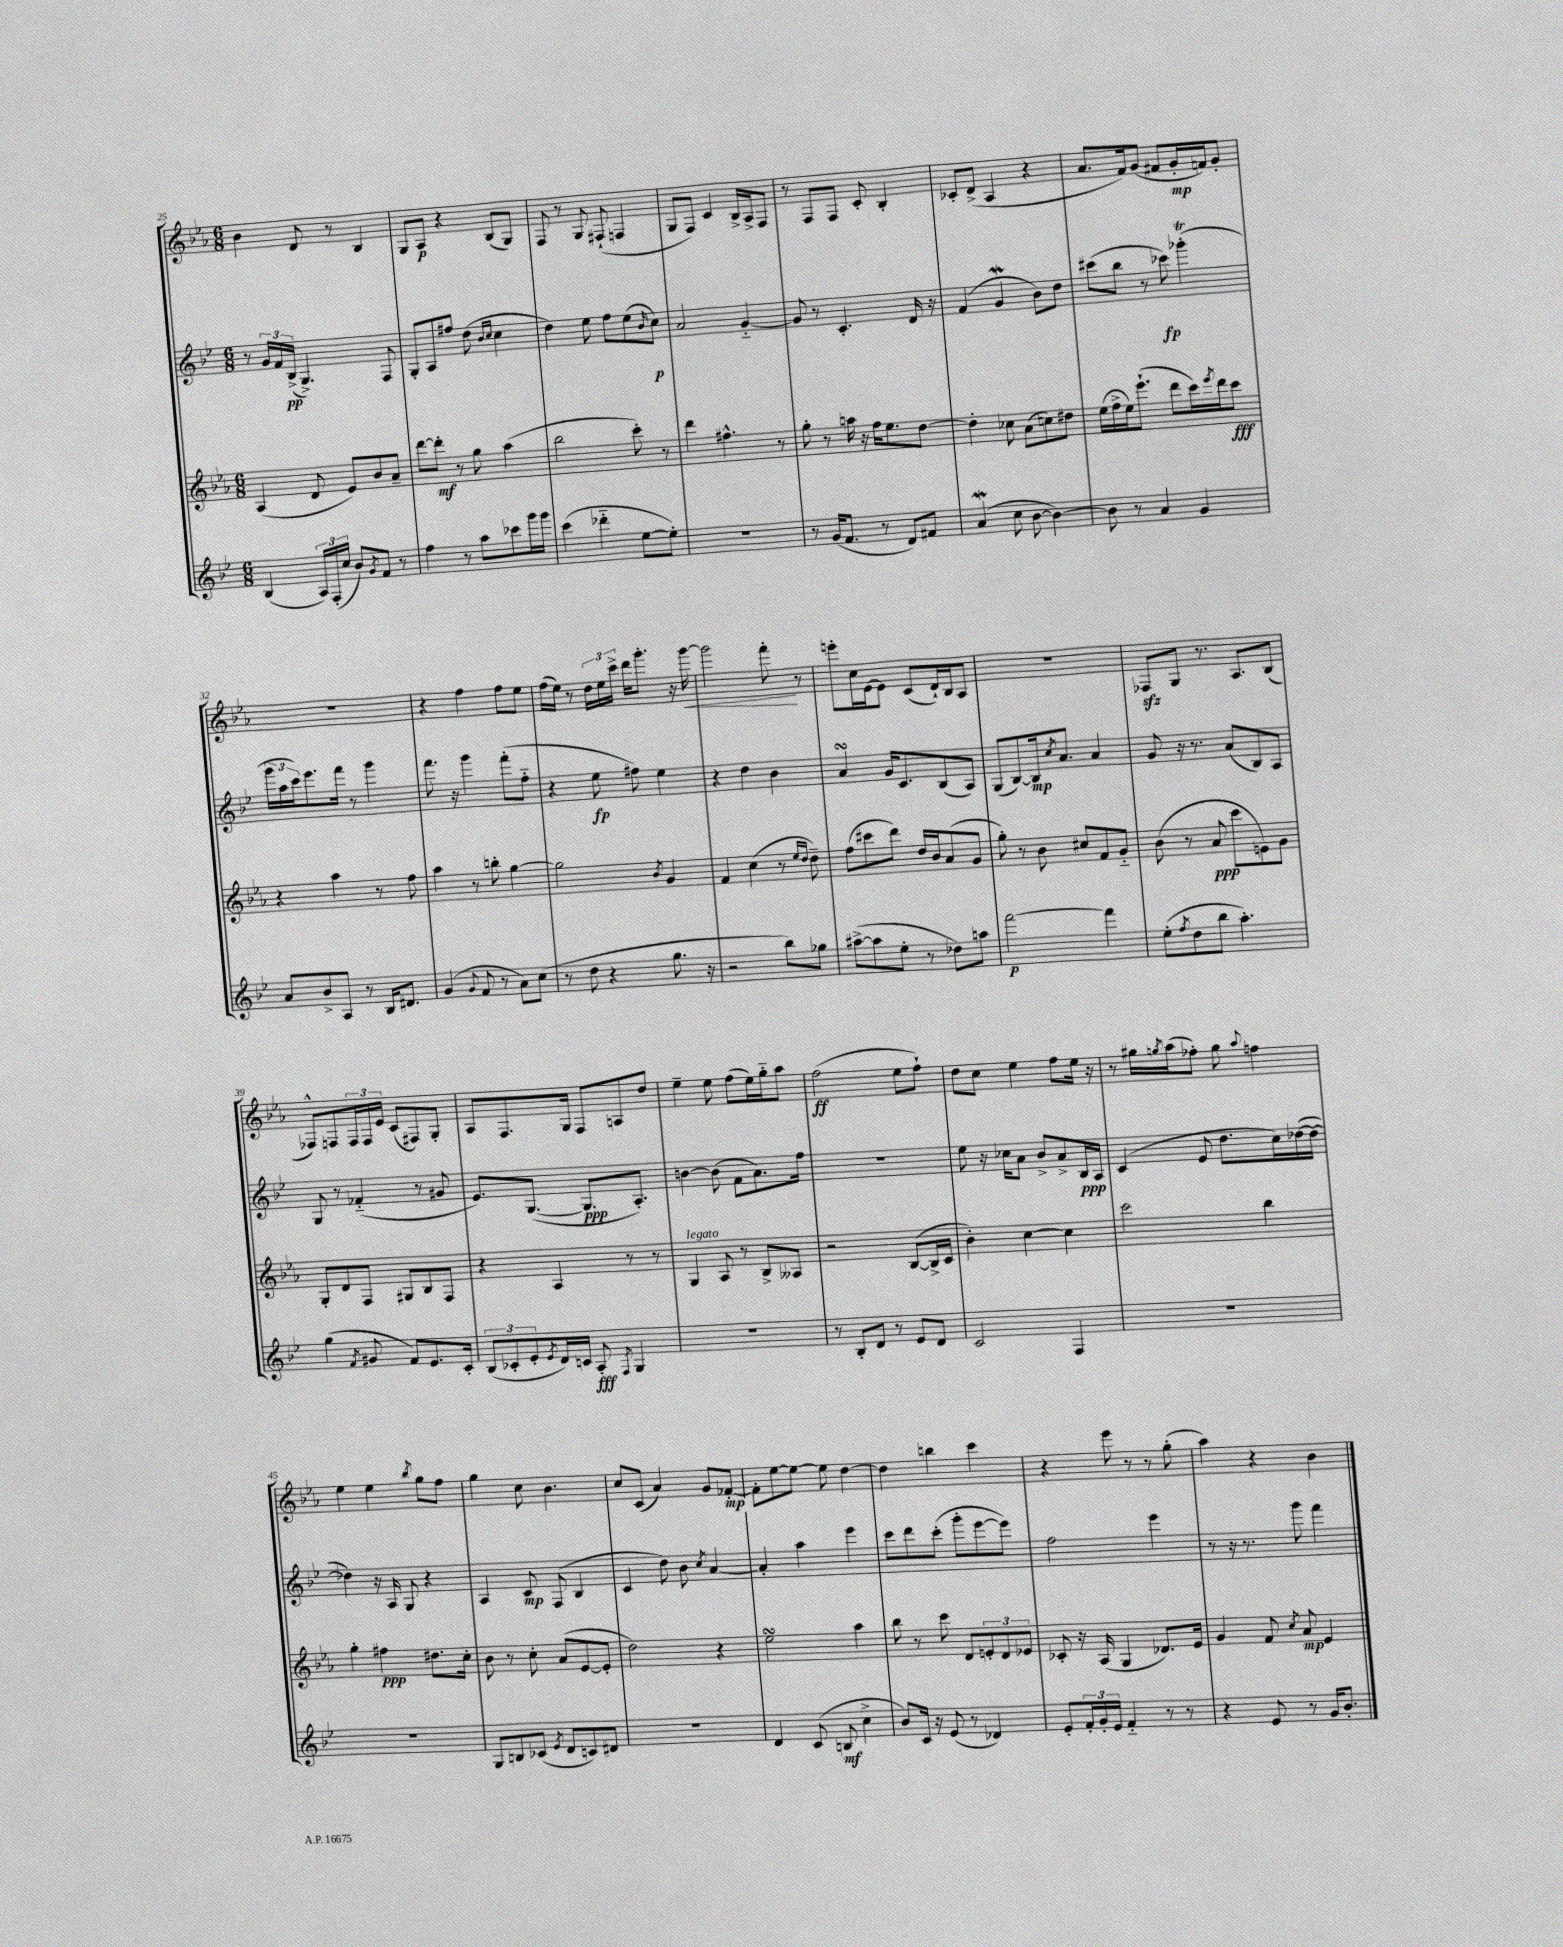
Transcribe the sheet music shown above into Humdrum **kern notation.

**kern	**kern	**kern	**kern
*staff4	*staff3	*staff2	*staff1
*clefG2	*clefG2	*clefG2	*clefG2
*k[b-e-]	*k[b-e-a-]	*k[b-e-]	*k[b-e-a-]
*M6/8	*M6/8	*M6/8	*M6/8
(4B-/	(4A-/	8r	4b-\
.	.	24g/LL	.
.	.	24f/	.
.	.	(24B-^/JJ	.
24A/LL)	8d/	4.G^/)	8d/
(24F'/	.	.	.
24cc/JJ	.	.	.
8b-/L)	8e-/L)	.	8r
8qg/	.	.	.
8f/J	8b-/	.	4B-/
8r	8a-~/J	8F/	.
=	=	=	=
4ff\	[8ddd\L	8G'/L	8G/L
.	8ddd'\]J	8A/	8A-/J
8r	8r	8ff#/J	4r
8aa\L	8gg\	(8dd\	.
.	.	16qqb-/LL	.
.	.	16qqcc/JJ	.
8ccc-\	(4aa-\	4cc\	(8B-/L
16ggg\L	.	.	8G/J)
16ggg\JJ	.	.	.
=	=	=	=
(4ccc\	2bb-\	4dd\)	8F/
.	.	.	8r
4ddd-'~\	.	8ee-\	8G/
.	.	8ff\L	(8F#`/
[8ee-\L	8ccc'\)	(8ee-\	4F/
.	.	16qqb-/	.
8ee-'\]J)	8r	8cc\J)	.
=	=	=	=
2.r	4ddd\	2a/	8G/L
.	.	.	8F/J)
.	4.ff#^^\	.	4c/
.	.	[4g'~/	16B-^/LL
.	.	.	16A-^/J
.	8r	.	8F/J
=	=	=	=
8r	8gg'\	8g/]	8r
(16g/LK	8r	8r	8F/L
8.f/J	.	.	.
.	16aa\	4.c'/	8F/J
.	16r	.	.
8r	16ff\LK	.	8c'/
.	8.ee-\	.	.
8d/L)	.	.	4B-'/
8f#/J	[8dd\J	16d/	.
.	.	16r	.
=	=	=	=
(4a/	4dd'\]	(4f/	8c-'/L
.	.	.	(8d^/J
8cc\	8cc-\	4g/	4A-/
[8b-\	(8a-\L	.	.
4b-\_)	8cc\)	8b-\L)	4r
.	8dd#\J	8dd\J	.
=	=	=	=
8b-\]	(16ee-\LL	(8ccc#\L	8.a-/L
.	16ff^\	.	.
8r	16ee-\J)	8bb-\J	.
.	(8.eee-`\J	.	16f/k)
4a/	.	8r	(8g/J
.	8ddd\L	8ccc-\)	8f#/L
4g/	16ccc\L)	(4ggg-'\	16g'/L
.	8qeee-/	.	.
.	16ddd\J	.	16f/J)
.	8ccc\J	.	8g'/J
=	=	=	=
8a/L	4r	24ggg\LL	2.r
.	.	24aa\	.
.	.	24ccc\J)	.
8b-^/	.	8.eee-\	.
8A/J	4aa-\	.	.
.	.	16fff\Jk	.
8r	.	8r	.
16B-/LK	8r	4ggg\	.
8.d#/J	.	.	.
.	8ff\	.	.
=	=	=	=
(4g/	4aa-\	8.fff\	4r
.	.	16r	.
8qqg/	.	.	.
8f/	8r	4ggg\	4ff\
8r	8bb'\	.	.
8a\L)	[4gg\	(8fff'\L	8ff\L
(8cc\J	.	8ff'~\J	8ee-\J
=	=	=	=
8r	2gg\]	4r	(16ff\LL
.	.	.	16ee-\JJ)
8dd\	.	.	8r
4r	.	8ee-\	24dd\LL
.	.	.	24ee-\
.	.	.	24ccc^\JJ
.	.	8ff#\)	16ddd\LK
.	.	.	8.ggg'\J
.	8qb-/	.	.
8.gg\	4g/	4ee-\	.
.	.	.	16r
16r	.	.	[16ggg\
=	=	=	=
2r	4f/	4r	2ggg\]
.	(4cc\	4dd\	.
8bb-\L)	8r	4b-\	8fff'\
.	16qqee-/LL	.	.
.	16qqdd/JJ	.	.
8gg-\J	8dd~\)	.	8r
=	=	=	=
([8aa#^\L	(8ff\L	4a/	8eee'\L
8aa#\]	8ccc#\	.	16cc\L
.	.	.	[16e-\J
8ee-'\J	8ddd\J)	16g/LK	8e-\]J
.	.	8.c/	.
8r	16dd/LL	.	(8c/L
.	16b-/J	.	.
8dd-\L)	(8a-/	(8B-/	16d`/L)
.	.	.	16B-/J
8aa\J	8g/J	8A/J)	8A-/J
=	=	=	=
[2fff\	8gg'\)	(8G/L	2.r
.	8r	[8B-/)	.
.	8b-\	16B-/]k	.
.	.	8qcc/	.
.	.	8.a/J	.
.	8cc#/L	.	.
4fff\]	8f/	4a/	.
.	8g'~/J	.	.
=	=	=	=
(8ee-'\L	(8b-\	8g/	8F-/L
8qff/	.	.	.
8dd\	8r	16r	8G/J
.	.	8.r	.
8bb-\J	8a-/	.	8.r
4.aa'\)	8ccc\L	(8a/L	.
.	.	.	8.A-/L
.	8e\)	8B-/)	.
.	8g\J	8A/J	(8B-/J
=	=	=	=
(4gg\	8G'/L	8G/	8F-^^/L)
.	8d/	8r	8F/
8qf/	.	.	.
8g#/	8F/J	(4f-'~/	24F/L
.	.	.	24F/
.	.	.	24e-/JJ
8f/L)	8G#/L	.	(8c/L
8.e-/	8B-/	8r	8F#/)
.	8F/J	8g#/	8G'/J
16c'/Jk	.	.	.
=	=	=	=
(12B-/L	4r	8.e-/L)	8A-/L
12c-'/	.	.	.
.	.	.	8.F/
12e-'/	.	.	.
.	.	([8.G/J	.
8qe-/	.	.	.
16d/L)	4A-/	.	.
16c/JJ	.	.	16G/Jk
8A'/	.	8.G/]L	8F/L
8qF/	.	.	.
4G/	8r	.	8A/
.	.	8.A'/J)	.
.	8r	.	8dd/J
=	=	=	=
2.r	4G/	[4b\	4ee-~\
.	8A-/	(8b\]	8ee-\
.	8r	8f\L	(8ff\L
.	8B-^/L	8.a\)	16ee-\L)
.	.	.	16gg'~\J
.	8A--/J	.	8aa-\J
.	.	16ff\Jk	.
=	=	=	=
8r	2r	2.r	(2ff\
8B-'/L	.	.	.
8d/J	.	.	.
8r	.	.	.
8e-/L	([8B-/L	.	8ee-\L
8d/J	16B-^/]L	.	8ff`\J)
.	16c/JJ	.	.
=	=	=	=
2c/	4b-'\)	8ee-\	8dd\L
.	.	16r	8cc\J
.	.	16cc-\LK	.
.	[4cc\	8a\J	4ee-\
.	.	8b-^/L	.
4F/	4cc\]	8a^/	8ff\L
.	.	16B-/L	16ee-\Jk
.	.	16A/JJ	16r
=	=	=	=
2.r	2ccc\	(4c/	8r
.	.	.	16gg#\LL
.	.	.	8qgg/
.	.	.	(16aa-\J
.	.	8e-/	8ff-'\J)
.	.	8.dd\L	8gg\
.	.	.	8qqaa-/
.	4bb-\	.	4ff\
.	.	16cc\L)	.
.	.	([16dd-\	.
.	.	16dd-\_JJ	.
=	=	=	=
2.r	4gg'\	4dd-\])	4ee-\
.	4ff#\	16r	4ee-\
.	.	16A/	.
.	.	8G/	.
.	.	.	8qbb-/
.	8.dd#\L	4r	8gg\L
.	.	.	8ff\J
.	16cc'\Jk	.	.
=	=	=	=
8G/L	8b-\	4A/	4gg\
8B/	8r	.	.
(8c-/J	8cc'\	8c/	8cc\
8qe-/	.	.	.
8d/L	(8a-/L	(8F/	4.b-\
8c/)	[8e-/	4B-/	.
8d#/J	8e-'/]J	.	.
=	=	=	=
2.r	2dd\)	4c/	8cc/L
.	.	.	(8c/J
.	.	8dd\)	4a-/)
.	.	8b-\	.
.	.	8qcc/	.
.	4r	[4a/	8g/L
.	.	.	[8f-'/J
=	=	=	=
4d/	2ee-\	4a'/]	8f-'\]L
.	.	.	[8ee-\
(8c/	.	4aa\	8ee-\_J
8B/	.	.	8ee-\]
4cc^\	4aa-\	4eee-\	[4dd\
=	=	=	=
8b-/L)	8bb-\	8ccc\L	4dd\]
16c/Jk	8r	8ddd\	.
16r	.	.	.
(8e-/	8ccc\	(8ccc'\J	4bb\
8r	8d/L	8ggg'\L	.
4d-/)	12e'/	[8eee-\	4ccc\
.	12d/	.	.
.	.	8eee-\]J)	.
.	12e-/J	.	.
=	=	=	=
8e-'/L	8c-'/	2ff\	4r
24f'/L	16r	.	.
24g'/	.	.	.
.	(16A-/	.	.
24e-/JJ	.	.	.
4f'~/	4G/	.	8eee-\
.	.	.	8r
8r	8.d-/L)	4eee-\	8r
8r	.	.	(8gg'\
.	16e-/Jk	.	.
=	=	=	=
4r	4g/	8r	4aa-\)
.	.	16r	.
.	.	8.r	.
8e-/	8f/	.	4r
.	8qcc/	.	.
8r	8a-/	8ggg\	.
16g/LK	4e-/	4fff\	4b-\
8.b-'/J	.	.	.
==	==	==	==
*-	*-	*-	*-
